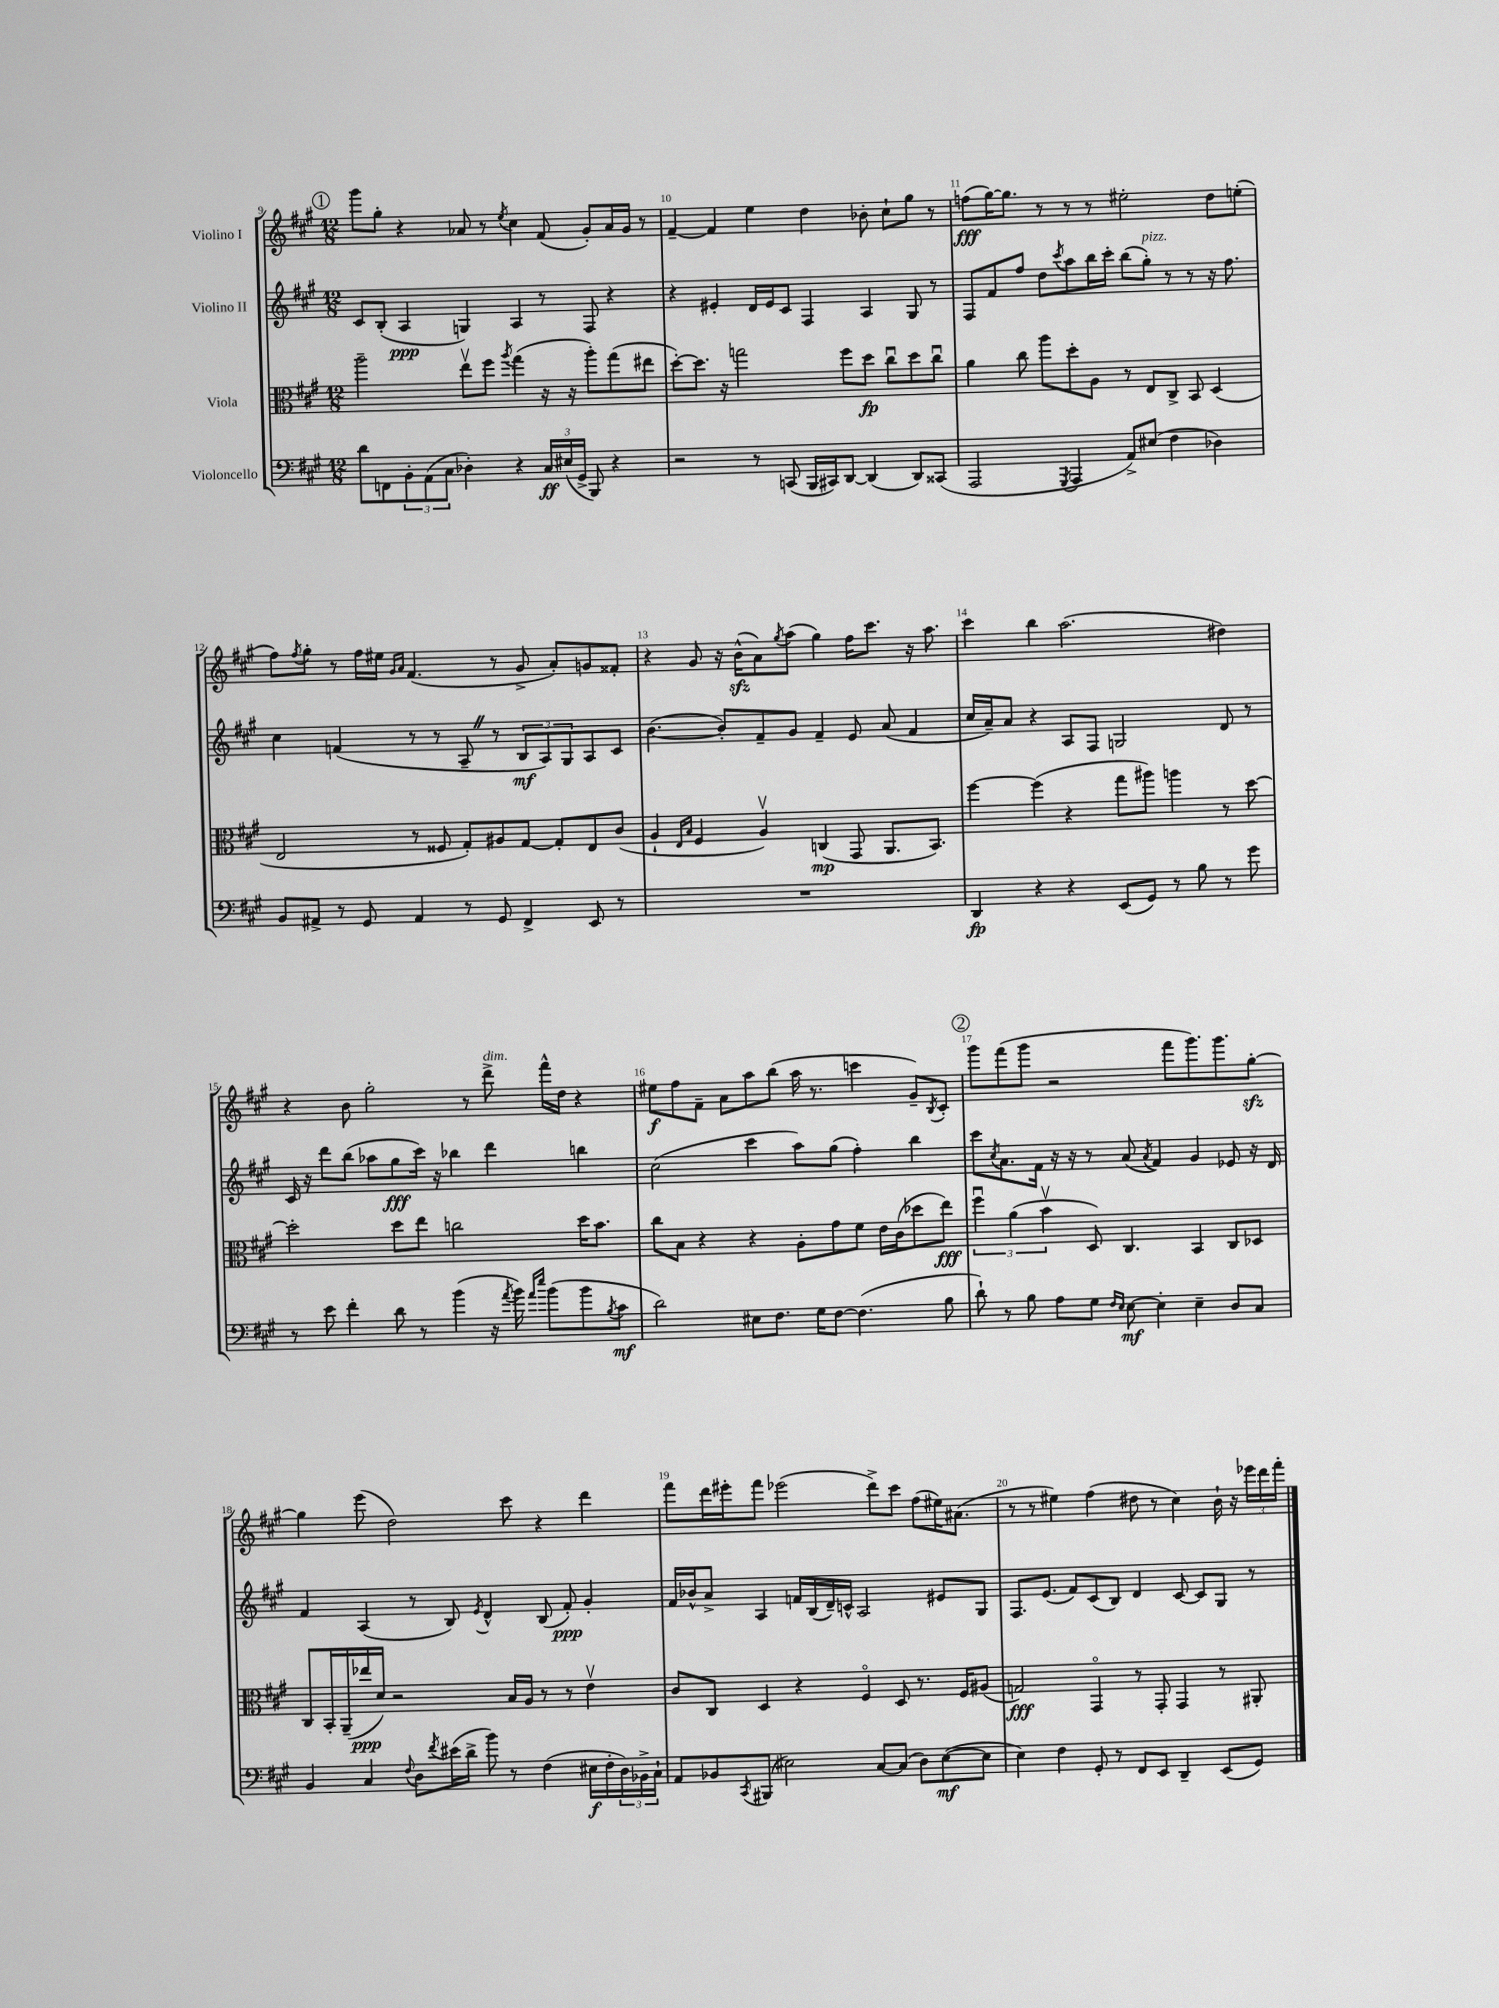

**kern	**kern	**kern	**kern
*staff4	*staff3	*staff2	*staff1
*clefF4	*clefC3	*clefG2	*clefG2
*k[f#c#g#]	*k[f#c#g#]	*k[f#c#g#]	*k[f#c#g#]
*M12/8	*M12/8	*M12/8	*M12/8
8d\L	2aa~\	8c#/L	8ggg#\L
8FF\	.	(8B'/J	8gg#'\J
12BB'\	.	4A/	4r
(12AA\	.	.	.
12C#\J	.	.	.
4D-'\)	8eev\L	4G/)	8a-/
.	8ff#\J	.	8r
.	8qaa/	.	8qee/
4r	(4gg#\	4A/	4cc#\
24C#/LL	16r	8r	(8f#/
(24E#/	.	.	.
.	16r	.	.
24GG#^/JJ	.	.	.
8BBB/)	8aa'\L)	8F#/	8g#'/L)
4r	(8gg#\	4r	16a-/L
.	.	.	16g#/JJ
.	8ee#\J	.	8r
=	=	=	=
2r	[8dd'\L)	4r	[4f#~/
.	8.dd\]J	.	.
.	.	4e#'/	4f#/]
.	16r	.	.
.	2gg\	.	.
8r	.	16d/LL	4ee\
.	.	16e#/J	.
(8CC/	.	8c#/J	.
16BBB/LL	.	4F#/	4dd\
16CC#/J)	.	.	.
[8DD/J	8ff#\L	.	.
(4DD/]	8dd\J	4A/	8b-'\
.	8cc#u\L	.	8cc#`\L
8DD/L)	8dd\	8G#/	8gg#\J
(8CC##/J	8cc#u\J	8r	8r
=	=	=	=
2AAA/	4a\	8F#/L	(8ff\L
.	.	8f#/	[16gg#\K)
.	.	.	8.gg#\]J
.	8cc#\	8ff#/J	.
.	8aa\L	8dd\L	8r
8qGGG#/	.	8qccc#/	.
4AAA/	8dd'\	8aa\	8r
.	8A\J	16bb\L	8r
.	.	16ccc#'\JJ	.
8AA^/L)	8r	(8bb\L	2ee#'\
(8E#/J	8E/L	8gg#'\J)	.
4F#\	8C#^/J	8r	.
.	8BB/	8r	.
4D-\)	(4D/	16r	8dd\L
.	.	8.ff#\	.
.	.	.	(8ee'\J
=	=	=	=
8BB/L	2E/	4cc#\	8ff#\L)
.	.	.	8qff#/
8AA#^/J	.	.	8gg#'\J
8r	.	(4f/	8r
8GG#/	.	.	16ff#\LL
.	.	.	16ee#\JJ
.	.	.	16qqg#/LL
.	.	.	16qqa/JJ
4AA#/	8r	8r	(4.f#/
.	8F##/	8r	.
8r	8G#'/L)	8A~/	.
8GG#/	8A#/	8r	8r
4FF#^/	[8G#/J	12B/L	8g#^/
.	.	12A/)	.
.	8G#'/]L	.	8a'/L)
.	.	12G#/	.
8EE/	8E/	8A/	8g/
8r	(8c#/J	8c#/J	8f##'/J
=	=	=	=
1.r	4A`/	([4.b\	4r
.	16qqE/LL	.	.
.	16qqB/JJ	.	.
.	4F#/	.	8g#/
.	.	8b'/]L)	16r
.	.	.	(16b^^\LK
.	4Av/)	8f#~/	8a\)
.	.	.	8qgg#/
.	.	8g#/J	(8aa\J
.	(4C/	4f#~/	4gg#\)
.	8GG#/	8e/	16ff#\LK
.	.	.	8.ccc#\J
.	8.AA/L	(8a/	.
.	.	4f#/	16r
.	8.BB/J)	.	8.aa\
=	=	=	=
4DD/	[4ff#\	16cc#/LL	4ccc#\
.	.	16a~/J)	.
.	.	8a/J	.
4r	(4ff#\]	4r	4bb\
4r	4r	8A/L	(2.aa\
.	.	8F#/J	.
(8EE/L	8gg#\L	2G/	.
8GG#/J)	8aa#\J)	.	.
8r	4aa\	.	.
8B\	.	.	.
8r	8r	8d/	4dd#\)
8g#\	[8dd\	8r	.
=	=	=	=
8r	2dd'\]	16c#/	4r
.	.	16r	.
8e\	.	8ddd\L	.
4f#'\	.	(8bb\J	8b\
.	.	8aa-\L	2gg#'\
8d\	8dd\L	8gg#\	.
8r	8ee\J	16ccc#\Jk)	.
.	.	16r	.
(4b\	2cc\	4bb-\	.
.	.	.	8r
16r	.	4ddd\	8ddd^\
8qa/	.	.	.
16b\)	.	.	.
16qqa/LL	.	.	.
16qqee/JJ	.	.	.
(8b\L	.	.	16fff#^^\LL
.	.	.	16dd\JJ
8b\	16dd\LK	4bb\	4r
.	8.b\J	.	.
8qB/	.	.	.
8c#\J	.	.	.
=	=	=	=
2d\)	8cc#\L	(2cc#\	8ee#\L
.	8B\J	.	8ff#\
.	4r	.	8f#~\J
.	.	.	8a\L
8E#\L	4r	4ccc#\	8aa\
8.F#\J	.	.	(8bb\J
.	8A'\L	8aa\L)	16aa\
16G#\LK	.	.	8.r
[8F#\J	8g#\	(8gg#\J	.
(4.F#\]	8f#\J	4ff#'\)	4ccc\
.	16e\LL	.	.
.	(16c#\J	.	.
.	8dd-\	4bb\	8g#~/L)
.	.	.	8qB/
8B\	8ee\J)	.	8c#'/J
=	=	=	=
8d`\)	6ff#u\	8ccc#\L	8ggg#\L
.	.	8qcc#/	.
8r	.	8.a\	(8fff#\
.	(6a\	.	.
8B\	.	.	8ggg#\J
.	.	16f#\Jk	.
.	6bv\	.	.
8A\L	.	16r	2r
.	.	16r	.
8G#\J	8D/)	8r	.
16qqF#/LL	.	.	.
16qqE/JJ	.	.	.
[8E\	4.C#/	(8a/	.
.	.	8qa/	.
4E'\]	.	4f#/)	.
.	.	.	8fff#\L
4E~\	4BB/	4g#/	8.ggg#\)
.	.	.	8.ggg#\
8D/L	8C#/L	8e-/	.
8C#/J	8D-/J	16r	[8gg#'\J
.	.	16d/	.
=	=	=	=
4BB/	8C#/L	4f#/	4gg#\]
.	16BB'/L	.	.
.	(16AA~/	.	.
4C#/	16ee-/	(4A/	(8eee\
.	16d/JJ)	.	.
.	2r	.	2dd\)
8qqF#/	.	.	.
8D\L	.	8r	.
8qf#/	.	.	.
(16e#\L	.	8B/)	.
16d^\JJ	.	.	.
.	.	8qe/	.
8b\)	.	4d^^/	.
8r	16B/LL	.	8ccc#\
.	16A/JJ	.	.
(4F#\	8r	(8B/	4r
.	8r	8f#'/)	.
16E#\LL	4ev\	4g#'/	4ddd\
16F#'\	.	.	.
24D\)	.	.	.
24BB-^\	.	.	.
24C#`\JJ	.	.	.
=	=	=	=
8AA/L	8c#/L	16f#/LL	8fff#\L
.	.	16b-^^/J	.
8BB-/	8C#/J	8a^/J	16ddd\L
.	.	.	16eee#'\J
8qCC#/	.	.	.
(8BBB#/J	4D/	4A/	8fff#\J
2E#\)	.	.	(2eee-\
.	4r	16f/LL	.
.	.	(16B/	.
.	.	16d~/)	.
.	.	16c^^/JJ	.
.	4F#o/	2A/	.
[8C#/L	.	.	8ddd^\L)
(8C#/]J	8D/	.	8ccc#\J
8D\L)	8.r	.	(8ff#\L
([8E#\	.	8e#/L	16ee#\K)
.	16F#/LK	.	(8.a#\J
8E#\]J	(8A#/J	8G#/J	.
=	=	=	=
4E\)	2G/)	8.F#/L	8r
.	.	.	8r
.	.	(8.e/J	.
4F#\	.	.	4ee#\)
.	.	8f#/L)	.
8GG#'/	4GG#o/	(8c#/	(4ff#\
8r	.	8B/J)	.
8FF#/L	8r	4d/	8dd#\
8EE/J	8GG#'/	.	8r
4DD~/	4GG#/	[8c#/	4cc#\)
.	.	8c#/]L	.
(8EE/L	8r	8G#/J	16b`\
.	.	.	16r
8GG#/J)	8AA#'/	8r	24eee-\LL
.	.	.	24ddd\
.	.	.	24fff#'\JJ
==	==	==	==
*-	*-	*-	*-
